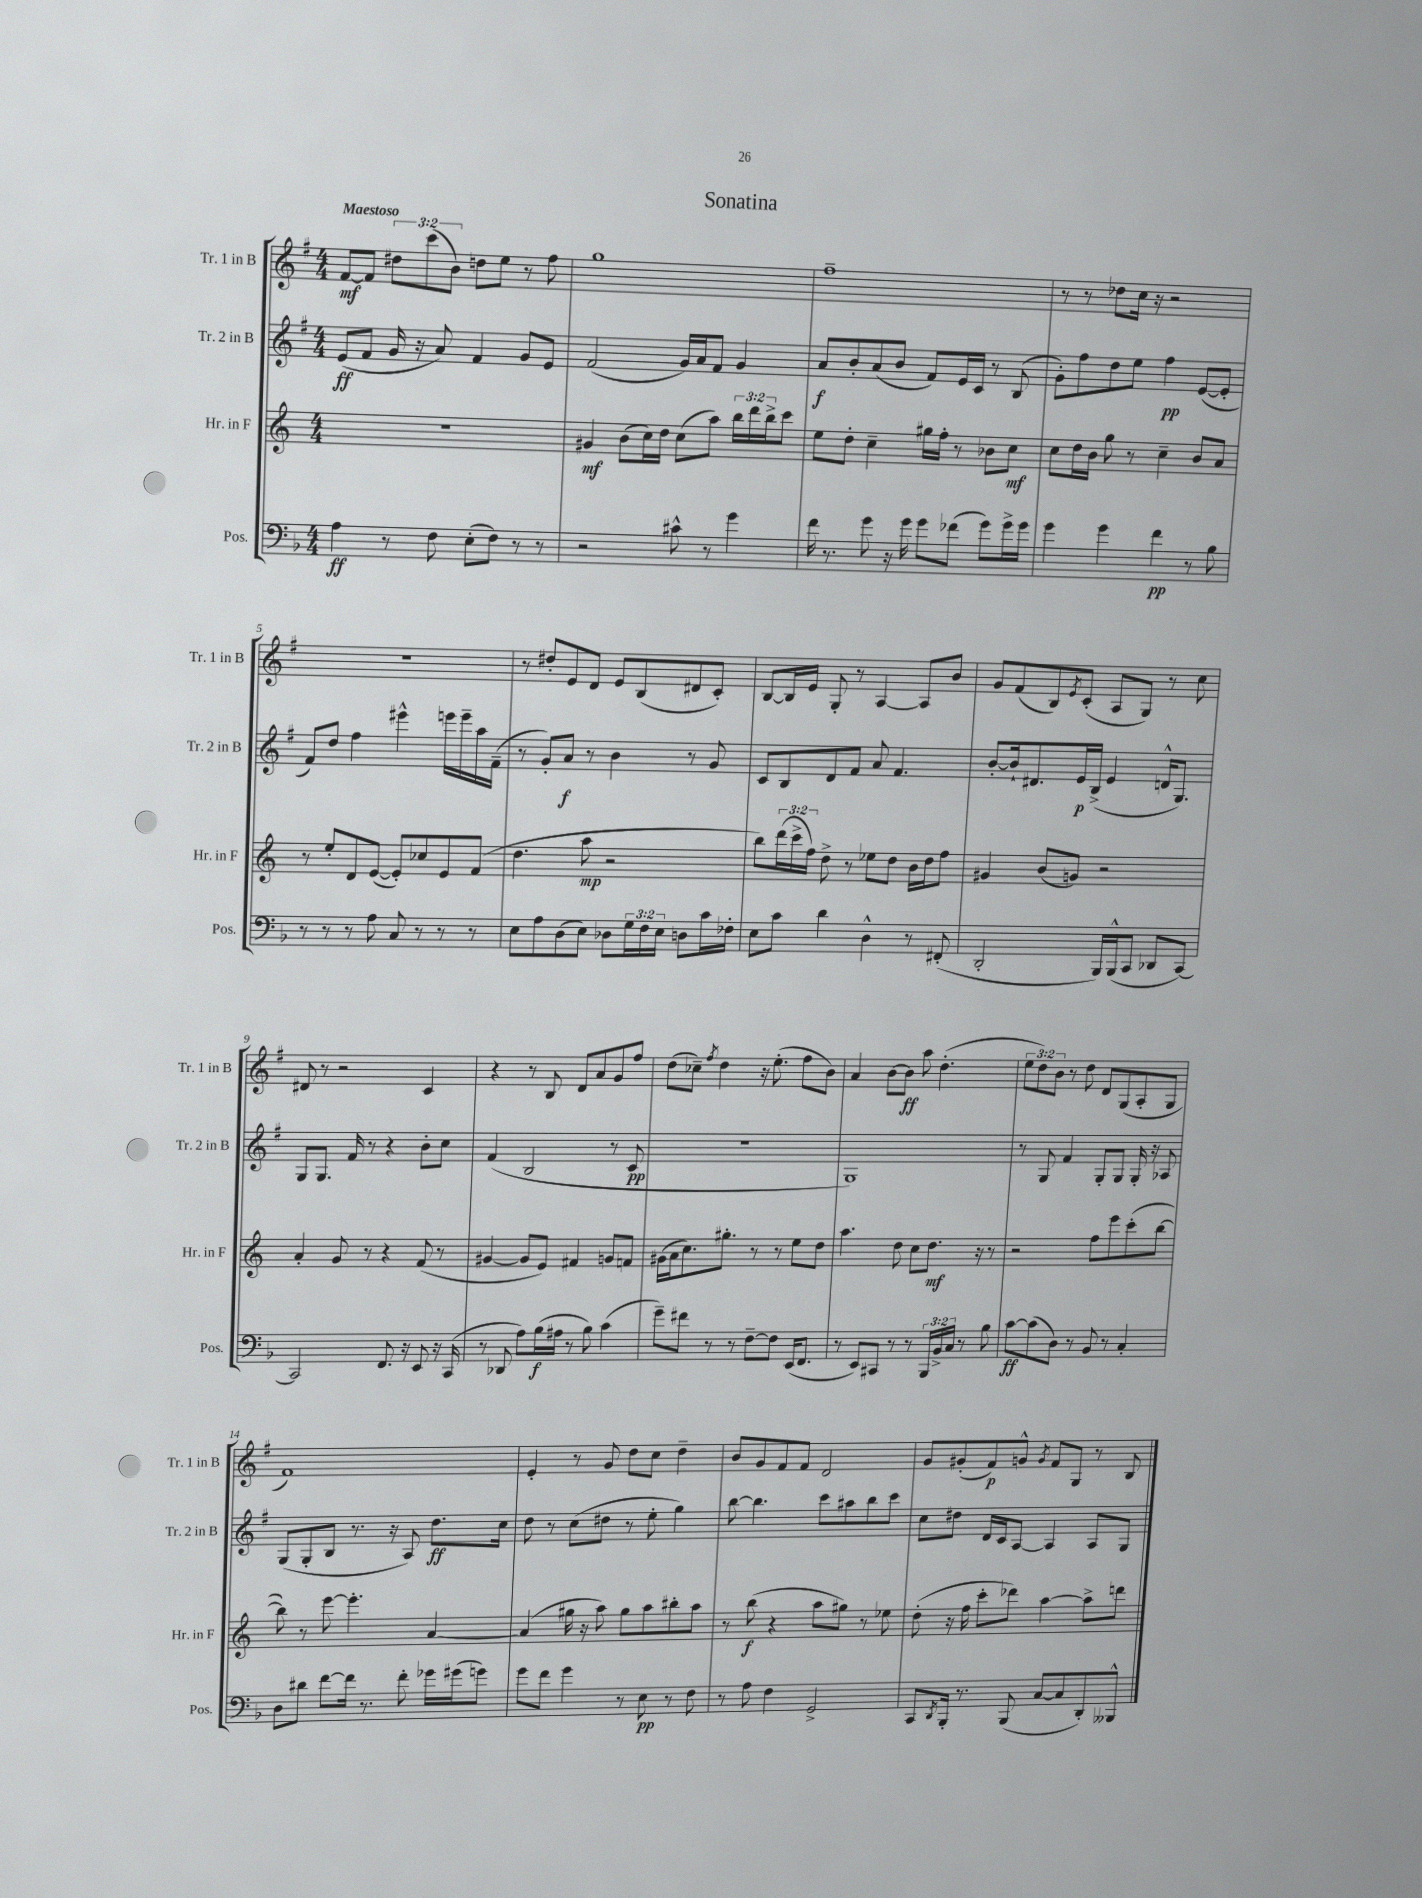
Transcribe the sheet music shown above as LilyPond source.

\header { title = "Sonatina" }
<<
\new StaffGroup <<
\new Staff = "s0" \with { instrumentName = "Tr. 1 in B" shortInstrumentName = "Tr. 1 in B" } {
    \clef treble \key g \major \numericTimeSignature \time 4/4 \override Staff.TupletNumber.text = #tuplet-number::calc-fraction-text \tempo "Maestoso"
    fis'8~\mf fis'8 \tuplet 3/2 { dis''8 c'''8( b'8) } d''8 e''8 r8 fis''8 |
    g''1 |
    fis''1-- |
    r8 r8 des''8 c''16 r16 r2 |
    r1 |
    r8 dis''8-. e'8 d'8 e'8 b8( dis'8 c'8-.) |
    b8~ b16 e'16 g8-. r8 a4~ a8 b'8 |
    g'8 fis'8( b8) \acciaccatura { e'8 } c'8-.( a8 g8) r8 c''8 |
    dis'8 r8 r2 c'4 |
    r4 r8 b8 d'8 a'8 g'8 fis''8 |
    d''8( ces''8--) \acciaccatura { fis''8 } d''4 r16 e''8.-.( fis''8 b'8) |
    a'4 b'8~ b'8\ff a''8 d''4.-.( |
    \tuplet 3/2 { e''8 d''8) b'8 } r8 d''8 d'8 g8( a8-. g8 |
    fis'1) |
    e'4-. r8 g'8 d''8 c''8 d''4-- |
    b'8 g'8 fis'8 fis'8 d'2 |
    g'8 gis'8-.( fis'8\p) g'8-^ \acciaccatura { g'8 } fis'8 g8 r8 b8 \bar "|." |
}
\new Staff = "s1" \with { instrumentName = "Tr. 2 in B" shortInstrumentName = "Tr. 2 in B" } {
    \clef treble \key g \major \numericTimeSignature \time 4/4
    e'8\ff( fis'8 g'16 r16 a'8) fis'4 g'8 e'8 |
    fis'2( g'16) a'16 fis'8 g'4 |
    a'8\f b'8-. a'8( b'8 fis'8) e'16 c'16 r8 b8( |
    g'8-.) fis''8 d''8 e''8 fis''4\pp e'8~( e'8-. |
    fis'8) d''8 fis''4 eis'''4-^ e'''16 e'''16-- a''16 fis'16--( |
    r8 g'8-.) a'8\f r8 b'4 r8 g'8 |
    c'8 b8 d'8 fis'8 a'8 fis'4. |
    b'8~-. b'16-! dis'8. e'16\p b16->( e'4 d'16-^ g8.) |
    g8 g8. fis'16 r8 r4 b'8-. c''8 |
    fis'4( b2 r8 c'8\pp |
    r1 |
    g1) |
    r8 g8 fis'4 g8-. g8 g16-. r16 aes8 |
    g8( g8-. b8 r8. r16 a8) d''8.\ff c''16 |
    d''8 r8 c''8( dis''8 r8 e''8-. g''4) |
    b''8~ b''4. c'''8 ais''8 b''8 c'''8 |
    c''8 dis''8 d'16 c'16 a8~ a4 a8 g8 \bar "|." |
}
\new Staff = "s2" \with { instrumentName = "Hr. in F" shortInstrumentName = "Hr. in F" } {
    \clef treble \key c \major \numericTimeSignature \time 4/4 \override Staff.TupletNumber.text = #tuplet-number::calc-fraction-text
    R1 |
    gis'4\mf b'8( c''16) d''16 c''8( a''8) \tuplet 3/2 { b''16 d'''16 b''16-> } c'''8 |
    e''8 d''8-. c''4-- gis''16 f''16-. r8 bes'8 c''8\mf |
    c''8 d''16 b'16 g''8 r8 c''4-- b'8 a'8 |
    r8 e''8-. d'8 e'8~( e'8-.) ces''8 e'8 f'8( |
    d''4. a''8\mp r2 |
    b''8) \tuplet 3/2 { d'''16( c'''16-> f''16) } d''8-> r8 ees''8 d''8 b'16 d''16 f''8 |
    gis'4 b'8( g'8) r2 |
    a'4-. g'8 r8 r4 f'8( r8 |
    gis'4~ gis'8 e'8) fis'4 g'8 f'8 |
    gis'16( a'16 c''8.) gis''8.-. r8 r8 e''8 d''8 |
    a''4. d''8 c''8 d''8.\mf r16 r8 |
    r2 f''8 e'''8 c'''8-.( b''8~ |
    b''8) r8 e'''8~ e'''4.-. a'4~ |
    a'4( gis''16 r16 a''8) gis''8 a''8 bis''8-. a''8 |
    r8 b''8\f( r4 a''8 gis''8) r8 ees''8 |
    d''8-.( r16 f''16 c'''8-. des'''8) a''4~ a''8-> d'''8 \bar "|." |
}
\new Staff = "s3" \with { instrumentName = "Pos." shortInstrumentName = "Pos." } {
    \clef bass \key f \major \numericTimeSignature \time 4/4 \override Staff.TupletNumber.text = #tuplet-number::calc-fraction-text
    a4\ff r8 f8 e8-.( f8) r8 r8 |
    r2 cis'8-^ r8 g'4 |
    f'16 r8. g'8 r16 g'16 g'8 fes'8( g'8) g'16-> g'16 |
    g'4 g'4 f'4\pp r8 bes8 |
    r8 r8 r8 a8 c8 r8 r8 r8 |
    e8 a8 d8( e8) des8 \tuplet 3/2 { g16 f16 e16 } d8 c'16 fes16-. |
    e8 c'8 d'4 d4-^ r8 fis,8-.( |
    d,2-. bes,,16) bes,,16-^( c,8 des,8 c,8~) |
    c,2 f,8. r16 e,8 r16 c,16( |
    r8 des,8 a8) bes16\f( ais16 r8 bes8) c'4( |
    g'8--) fis'8 r8 r8 f8~-- f8 e,16( f,8. |
    r8 e,8) cis,8 r8 r8 \tuplet 3/2 { bes,,16 bes,16-> c16 } r8 bes8 |
    c'8~\ff c'8( d8) r8 bes,8 r8 c4-. |
    d8 dis'8 f'8~ f'16 r8. f'8-. ges'16 gis'16( g'8) |
    g'8 f'8 g'4 r8 e8\pp r8 f8 |
    r8 a8 f4 g,2-> |
    c,8 \acciaccatura { d,8 } bes,,16-. r8. bes,,8( c8~ c8 d,8-.) beses,,8-^ \bar "|." |
}
>>
>>
